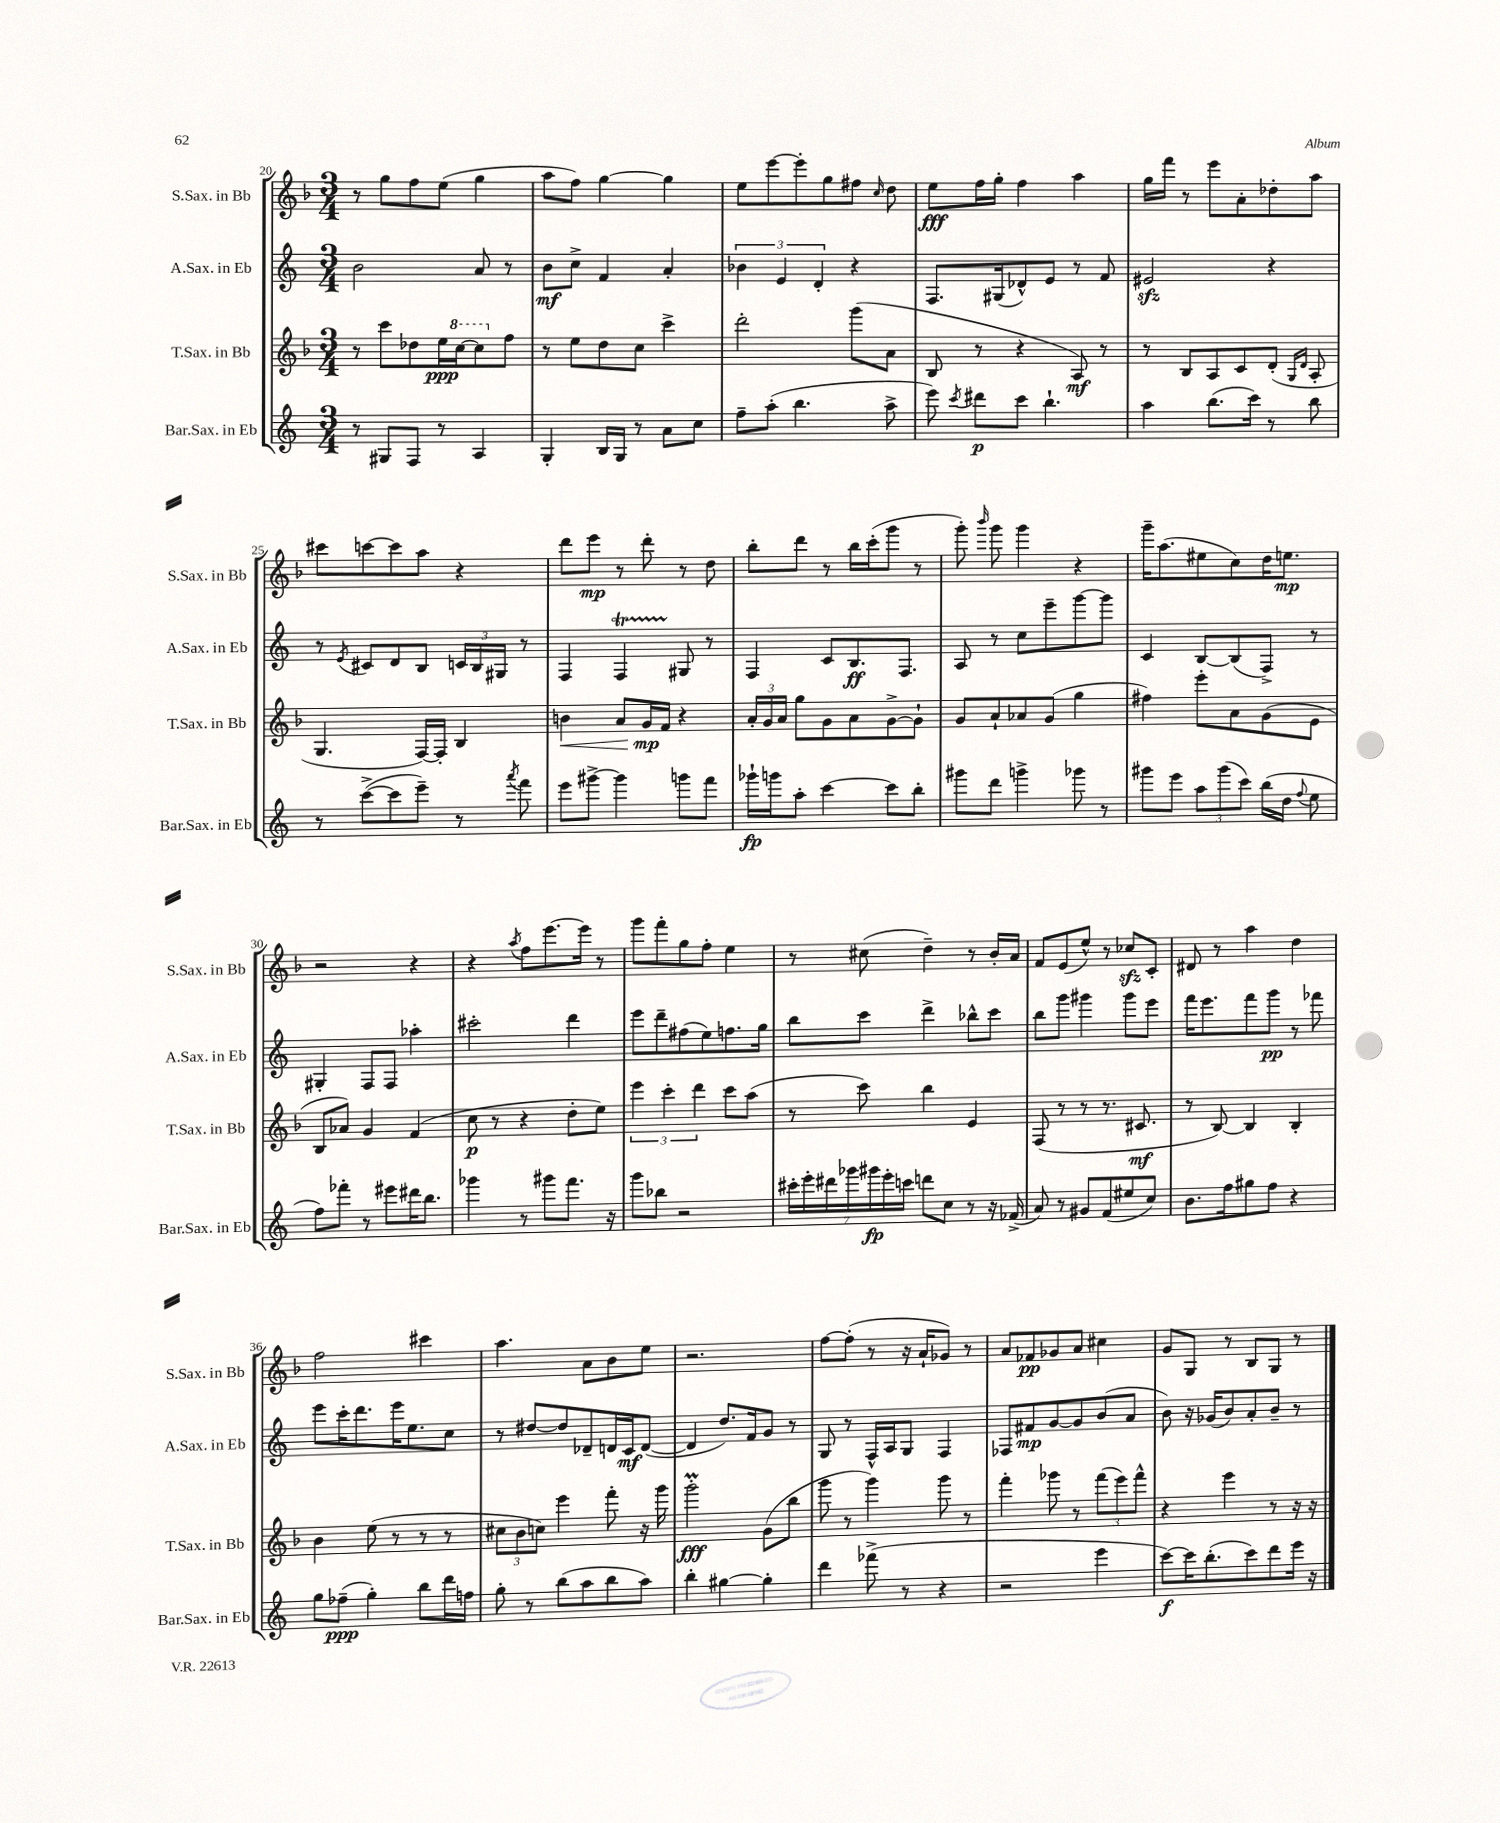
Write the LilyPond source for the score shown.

<<
\new StaffGroup <<
\new Staff = "s0" \with { instrumentName = "S.Sax. in Bb" shortInstrumentName = "S.Sax. in Bb" } {
    \clef treble \key f \major \numericTimeSignature \time 3/4
    \autoBeamOff r8 g''8[ f''8 e''8]( g''4 |
    a''8[ f''8]) g''4~ g''4 |
    e''8[ e'''8~ e'''8-. g''8 fis''8] \grace { c''16 } d''8 |
    e''8[\fff f''16 g''16]-. f''4 a''4 |
    g''16[ f'''16] r8 e'''8[ a'8-. des''8-. a''8] |
    cis'''8[ c'''8~ c'''8 a''8] r4 |
    d'''8[ e'''8]\mp r8 d'''8-. r8 d''8 |
    bes''8[-. d'''8] r8 bes''16[ c'''16-.( g'''8] r8 |
    g'''8-.) \grace { bes'''16 } g'''8 g'''4 r4 |
    g'''16[-- a''8.( eis''8 c''8) d''16 e''8.]\mp |
    r2 r4 |
    r4 \acciaccatura { a''8 } f''8[ e'''8.~ e'''16] r8 |
    g'''8[ f'''8-. g''8 f''8]-. e''4 |
    r8 cis''8( d''4--) r8 bes'16[-. a'16] |
    f'8[ e'8( e''8]-^) r8 ces''8[\sfz c'8]-. |
    dis'8 r8 a''4 d''4 |
    f''2 cis'''4 |
    a''4. a'8[ bes'8 e''8] |
    r2. |
    f''8[~ f''8]-.( r8 r16 a'16[-! ges'8]) r8 |
    a'8[ fes'8\pp ges'8 a'8] cis''4 |
    g'8[ g8] r8 bes8[ g8] r8 \bar "|." |
}
\new Staff = "s1" \with { instrumentName = "A.Sax. in Eb" shortInstrumentName = "A.Sax. in Eb" } {
    \clef treble \key c \major \numericTimeSignature \time 3/4
    \autoBeamOff b'2 a'8 r8 |
    b'8[\mf c''8]-> f'4 a'4-. |
    \tuplet 3/2 { bes'4 e'4 d'4-. } r4 |
    f8.[ gis16( des'8-^) e'8] r8 f'8 |
    eis'2\sfz r4 |
    r8 \acciaccatura { e'8 } cis'8[ d'8 b8] \tuplet 3/2 { c'16[ b16 gis16] } r8 |
    f4 f4\startTrillSpan gis8\stopTrillSpan r8 |
    f4 c'8[ b8.\ff f8.] |
    a8 r8 c''8[ e'''8-- g'''8~ g'''8] |
    c'4 b8[~ b8( f8]->) r8 |
    gis4-. f8[ f8] aes''4-. |
    cis'''2-. d'''4 |
    e'''8[ d'''8-- fis''8( e''8) f''8. g''16] |
    b''8[ c'''8] d'''4-> bes''8[-^ c'''8] |
    b''8[ g'''8] gis'''4 gis'''8[ e'''8] |
    f'''16[ e'''8. f'''8 g'''8]\pp r8 fes'''8 |
    e'''8[ c'''16-. d'''8. e'''16 e''8. c''8] |
    r8 dis''8[~ dis''8 des'8-- d'16 c'16\mf d'8]~( |
    d'4 d''8.[) f'16 g'8] r8 |
    g8 r8 f16[-^ a16 g8] f4 |
    fes8[ fis'8\mp g'8~ g'8 b'8( a'8] |
    b'8) r16 ges'16[( b'8) a'8-. b'8]-- r8 \bar "|." |
}
\new Staff = "s2" \with { instrumentName = "T.Sax. in Bb" shortInstrumentName = "T.Sax. in Bb" } {
    \clef treble \key f \major \numericTimeSignature \time 3/4
    \autoBeamOff r8 c'''8[ des''8 e''16\ppp \ottava #1 c'''16~ c'''8 \ottava #0 f''8] |
    r8 e''8[ d''8 c''8] c'''4-> |
    d'''2-. g'''8[( a'8] |
    bes8 r8 r4 a8\mf) r8 |
    r8 bes8[ a8 c'8 d'8]-.( \grace { g16[ d'16] } a8-. |
    g4. f16[~) f16]-. bes4 |
    b'4\< a'8[ g'16\mp\! f'16] r4 |
    \tuplet 3/2 { a'16[-. g'16 a'16] } g''8[ g'8 a'8 g'8~-> g'8]-! |
    g'8[ a'8-! aes'8 g'8]( g''4 |
    fis''4) e'''8[-. a'8 g'8( e'8] |
    bes8[ aes'8]) g'4 f'4( |
    c''8\p r8 r4 d''8[-. e''8]) |
    \tuplet 3/2 { e'''4 c'''4-. d'''4 } c'''8[ a''8]( |
    r8 c'''8) bes''4 e'4 |
    f8( r8 r8 r8. cis'8.\mf |
    r8 bes8~) bes4 bes4-. |
    bes'4 e''8( r8 r8 r8 |
    \tuplet 3/2 { cis''8[ bes'8 c''8]) } e'''4 f'''8-. r16 g'''16 |
    g'''2-.\prall\fff g'8[( bes''8] |
    g'''8 r8 g'''4) g'''8 r8 |
    f'''4-. ges'''8 r8 \tuplet 3/2 { f'''8[( e'''8) f'''8]-^ } |
    r4 e'''4 r8 r16 r16 \bar "|." |
}
\new Staff = "s3" \with { instrumentName = "Bar.Sax. in Eb" shortInstrumentName = "Bar.Sax. in Eb" } {
    \clef treble \key c \major \numericTimeSignature \time 3/4
    \autoBeamOff r8 gis8[ f8] r8 a4 |
    g4-. b16[ g16] r8 a'8[ c''8] |
    f''8[-- a''8]-.( b''4. a''8-> |
    e'''8) \acciaccatura { c'''8 } dis'''8[\p c'''8] b''4.-! |
    a''4 b''8.[( c'''16]) r8 b''8 |
    r8 c'''8[~->( c'''8 e'''8]--) r8 \acciaccatura { a'''8 } f'''8 |
    e'''8[ gis'''8]~-> gis'''4 g'''8[ f'''8] |
    ges'''16[-!\fp g'''16 a''8]-. c'''4~ c'''8[ b''8]-. |
    gis'''8[ d'''8] g'''4-> ges'''8 r8 |
    gis'''8[ e'''8] \tuplet 3/2 { a''8[ gis'''8( c'''8]) } b''16[( d''16] \appoggiatura { f''8 } e''8 |
    f''8[) fes'''8]-. r8 eis'''8[ dis'''16 b''8.] |
    ges'''4 r8 gis'''8[ f'''8.] r16 |
    g'''8[ bes''8] r2 |
    \tuplet 7/4 { cis'''16[-. e'''16-. dis'''16 ges'''16 gis'''16\fp e'''16-. c'''16] } d'''8[ c''8] r8 r16 fes'16->( |
    a'8) r8 gis'8[ f'8( eis''8 c''8]) |
    b'8.[ f''16 gis''8 f''8] r4 |
    g''8[ fes''8]--\ppp( g''4-.) b''8[ d'''16 f''16] |
    g''8-. r8 b''8[( a''8 b''8 a''8]) |
    b''4-. gis''4~ gis''4-. |
    d'''4 fes'''8->( r8 r4 |
    r2 e'''4 |
    c'''8[~\f) c'''16 b''8.-.( c'''8) d'''8 e'''16] r16 \bar "|." |
}
>>
>>
\layout { \context { \Score currentBarNumber = #20 } }
